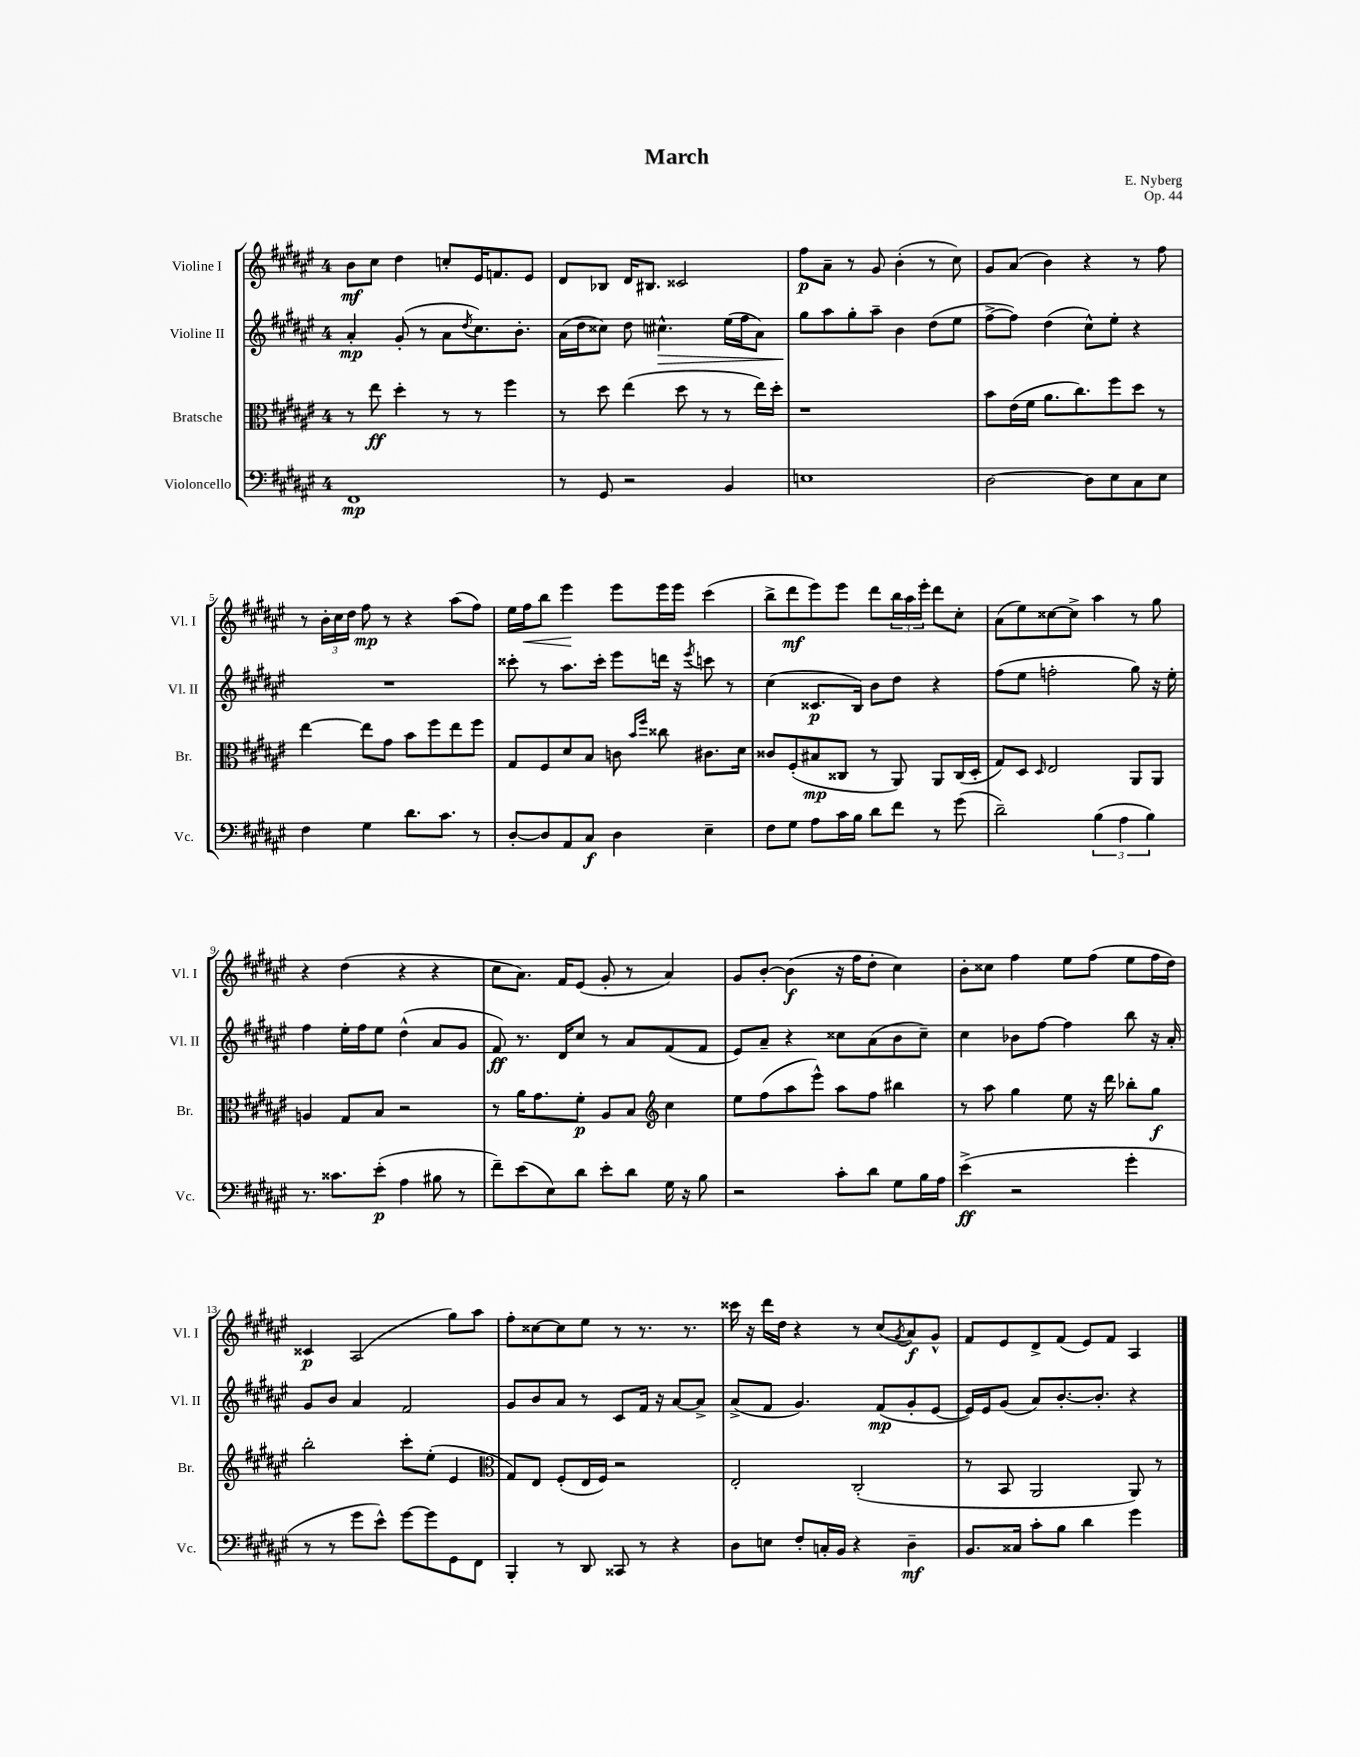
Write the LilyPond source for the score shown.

\header { title = "March" composer = "E. Nyberg" opus = "Op. 44" }
<<
\new StaffGroup <<
\new Staff = "s0" \with { instrumentName = "Violine I" shortInstrumentName = "Vl. I" } {
    \clef treble \key fis \major \once \override Staff.TimeSignature.style = #'single-digit \time 4/4
    b'8\mf cis''8 dis''4 c''8-. eis'16 f'8. eis'8 |
    dis'8 bes8 dis'16 bis8. cisis'2 |
    fis''8\p ais'8-- r8 gis'8 b'4-.( r8 cis''8) |
    gis'8 ais'8( b'4) r4 r8 fis''8 |
    r8 \tuplet 3/2 { b'16-. cis''16 dis''16 } fis''8\mp r8 r4 ais''8( fis''8) |
    eis''16 fis''16\< b''8 eis'''4\! eis'''8 eis'''16 eis'''16 cis'''4( |
    b''8-> dis'''8\mf eis'''8) eis'''8 dis'''8 \tuplet 3/2 { b''16 ais''16 eis'''16-. } dis'''8 cis''8-. |
    ais'8( eis''8) cisis''8~ cisis''8-> ais''4 r8 gis''8 |
    r4 dis''4( r4 r4 |
    cis''8 ais'8.) fis'16 eis'8( gis'8-. r8 ais'4) |
    gis'8 b'8~-. b'4\f( r16 fis''16 dis''8-. cis''4) |
    b'8-. cisis''8 fis''4 eis''8 fis''8( eis''8 fis''16 dis''16) |
    cisis'4\p ais2( gis''8) ais''8 |
    fis''8-. cisis''8~ cisis''8 eis''8 r8 r8. r8. |
    cisis'''16 r16 dis'''16 dis''16 r4 r8 cis''8( \acciaccatura { gis'8 } ais'8\f) gis'8-^ |
    fis'8 eis'8 dis'8-> fis'8( eis'8) fis'8 ais4 \bar "|." |
}
\new Staff = "s1" \with { instrumentName = "Violine II" shortInstrumentName = "Vl. II" } {
    \clef treble \key fis \major \once \override Staff.TimeSignature.style = #'single-digit \time 4/4
    ais'4-.\mp gis'8-.( r8 ais'8 \acciaccatura { dis''8 } cis''8.) b'8.-. |
    ais'16( dis''16 cisis''8) dis''8 cis''4.-^\> eis''16( fis''16 ais'8) |
    gis''8\! ais''8 gis''8-. ais''8-- b'4 dis''8( eis''8 |
    fis''8~-> fis''8) dis''4( cis''8-^) eis''8-. r4 |
    R1 |
    cisis'''8-. r8 ais''8. cisis'''16-. eis'''8 d'''16 r16 \acciaccatura { eis'''8 } c'''8 r8 |
    cis''4( cisis'8.\p b16) b'8 dis''8 r4 |
    fis''8( eis''8 f''2-. gis''8) r16 eis''16-. |
    fis''4 eis''16-. fis''16 eis''8 dis''4-^( ais'8 gis'8 |
    fis'8\ff) r8. dis'16 cis''8 r8 ais'8 fis'8( fis'8 |
    eis'8) ais'8-- r4 cisis''8 ais'8( b'8 cisis''8--) |
    cis''4 bes'8 fis''8~ fis''4 b''8 r16 ais'16-. |
    gis'8 b'8 ais'4 fis'2 |
    gis'8 b'8 ais'8 r8 cis'8 fis'16 r16 ais'8~ ais'8-> |
    ais'8->( fis'8 gis'4.) fis'8\mp( gis'8-. eis'8~ |
    eis'16) eis'16 gis'8( ais'8) b'8.~-. b'8.-. r4 \bar "|." |
}
\new Staff = "s2" \with { instrumentName = "Bratsche" shortInstrumentName = "Br." } {
    \clef alto \key fis \major \once \override Staff.TimeSignature.style = #'single-digit \time 4/4
    r8 eis''8\ff dis''4-. r8 r8 fis''4 |
    r8 dis''8 eis''4( dis''8 r8 r8 eis''16) dis''16-. |
    r1 |
    b'8 eis'16( fis'16 ais'8. cis''8.) fis''8 dis''8 r8 |
    eis''4~ eis''8 gis'8 b'8 fis''8 eis''8 fis''8 |
    gis8 fis8 dis'8 b8 c'8 \grace { b'16 fis''16 } cisis''8 cis'8. dis'16 |
    cisis'8 fis8-.( bis8\mp cisis8 r8 ais,8) ais,8 cisis16( dis16-. |
    gis8) dis8 \grace { dis16 } eis2 ais,8 ais,8 |
    a4 gis8 b8 r2 |
    r8 ais'16 gis'8. fis'8-.\p ais8 b8 \clef treble cis''4 |
    eis''8 fis''8( ais''8 eis'''8-^) ais''8 fis''8 bis''4 |
    r8 ais''8 gis''4 eis''8 r16 dis'''16 bes''8-. gis''8\f |
    b''2-. cis'''8-. eis''8-.( eis'4 |
    \clef alto gis8) eis8 fis8-.( eis16 fis16) r2 |
    eis2-. cis2-.( |
    r8 b,8 ais,2 ais,8) r8 \bar "|." |
}
\new Staff = "s3" \with { instrumentName = "Violoncello" shortInstrumentName = "Vc." } {
    \clef bass \key fis \major \once \override Staff.TimeSignature.style = #'single-digit \time 4/4
    fis,1\mp |
    r8 gis,8 r2 b,4 |
    e1 |
    dis2~ dis8 eis8 cis8 eis8 |
    fis4 gis4 dis'8. cis'8. r8 |
    dis8~-. dis8 ais,8 cis8\f dis4 eis4-- |
    fis8 gis8 ais8 cis'16 b16 dis'8 fis'8 r8 gis'8( |
    dis'2--) \tuplet 3/2 { b4( ais4 b4) } |
    r8. cisis'8. eis'8-.\p( ais4 bis8 r8 |
    fis'8--) eis'8( eis8) dis'8 eis'8-. dis'8 gis16 r16 b8 |
    r2 cis'8-. dis'8 gis8 b16 ais16 |
    eis'4->\ff( r2 gis'4-. |
    r8 r8 gis'8 eis'8-^) gis'8~ gis'8 gis,8 fis,8 |
    b,,4-. r8 dis,8 cisis,8 r8 r4 |
    dis8 e8 fis8-. c16-. b,16 r4 dis4--\mf |
    b,8. cisis16 cis'8-. b8 dis'4 gis'4 \bar "|." |
}
>>
>>
